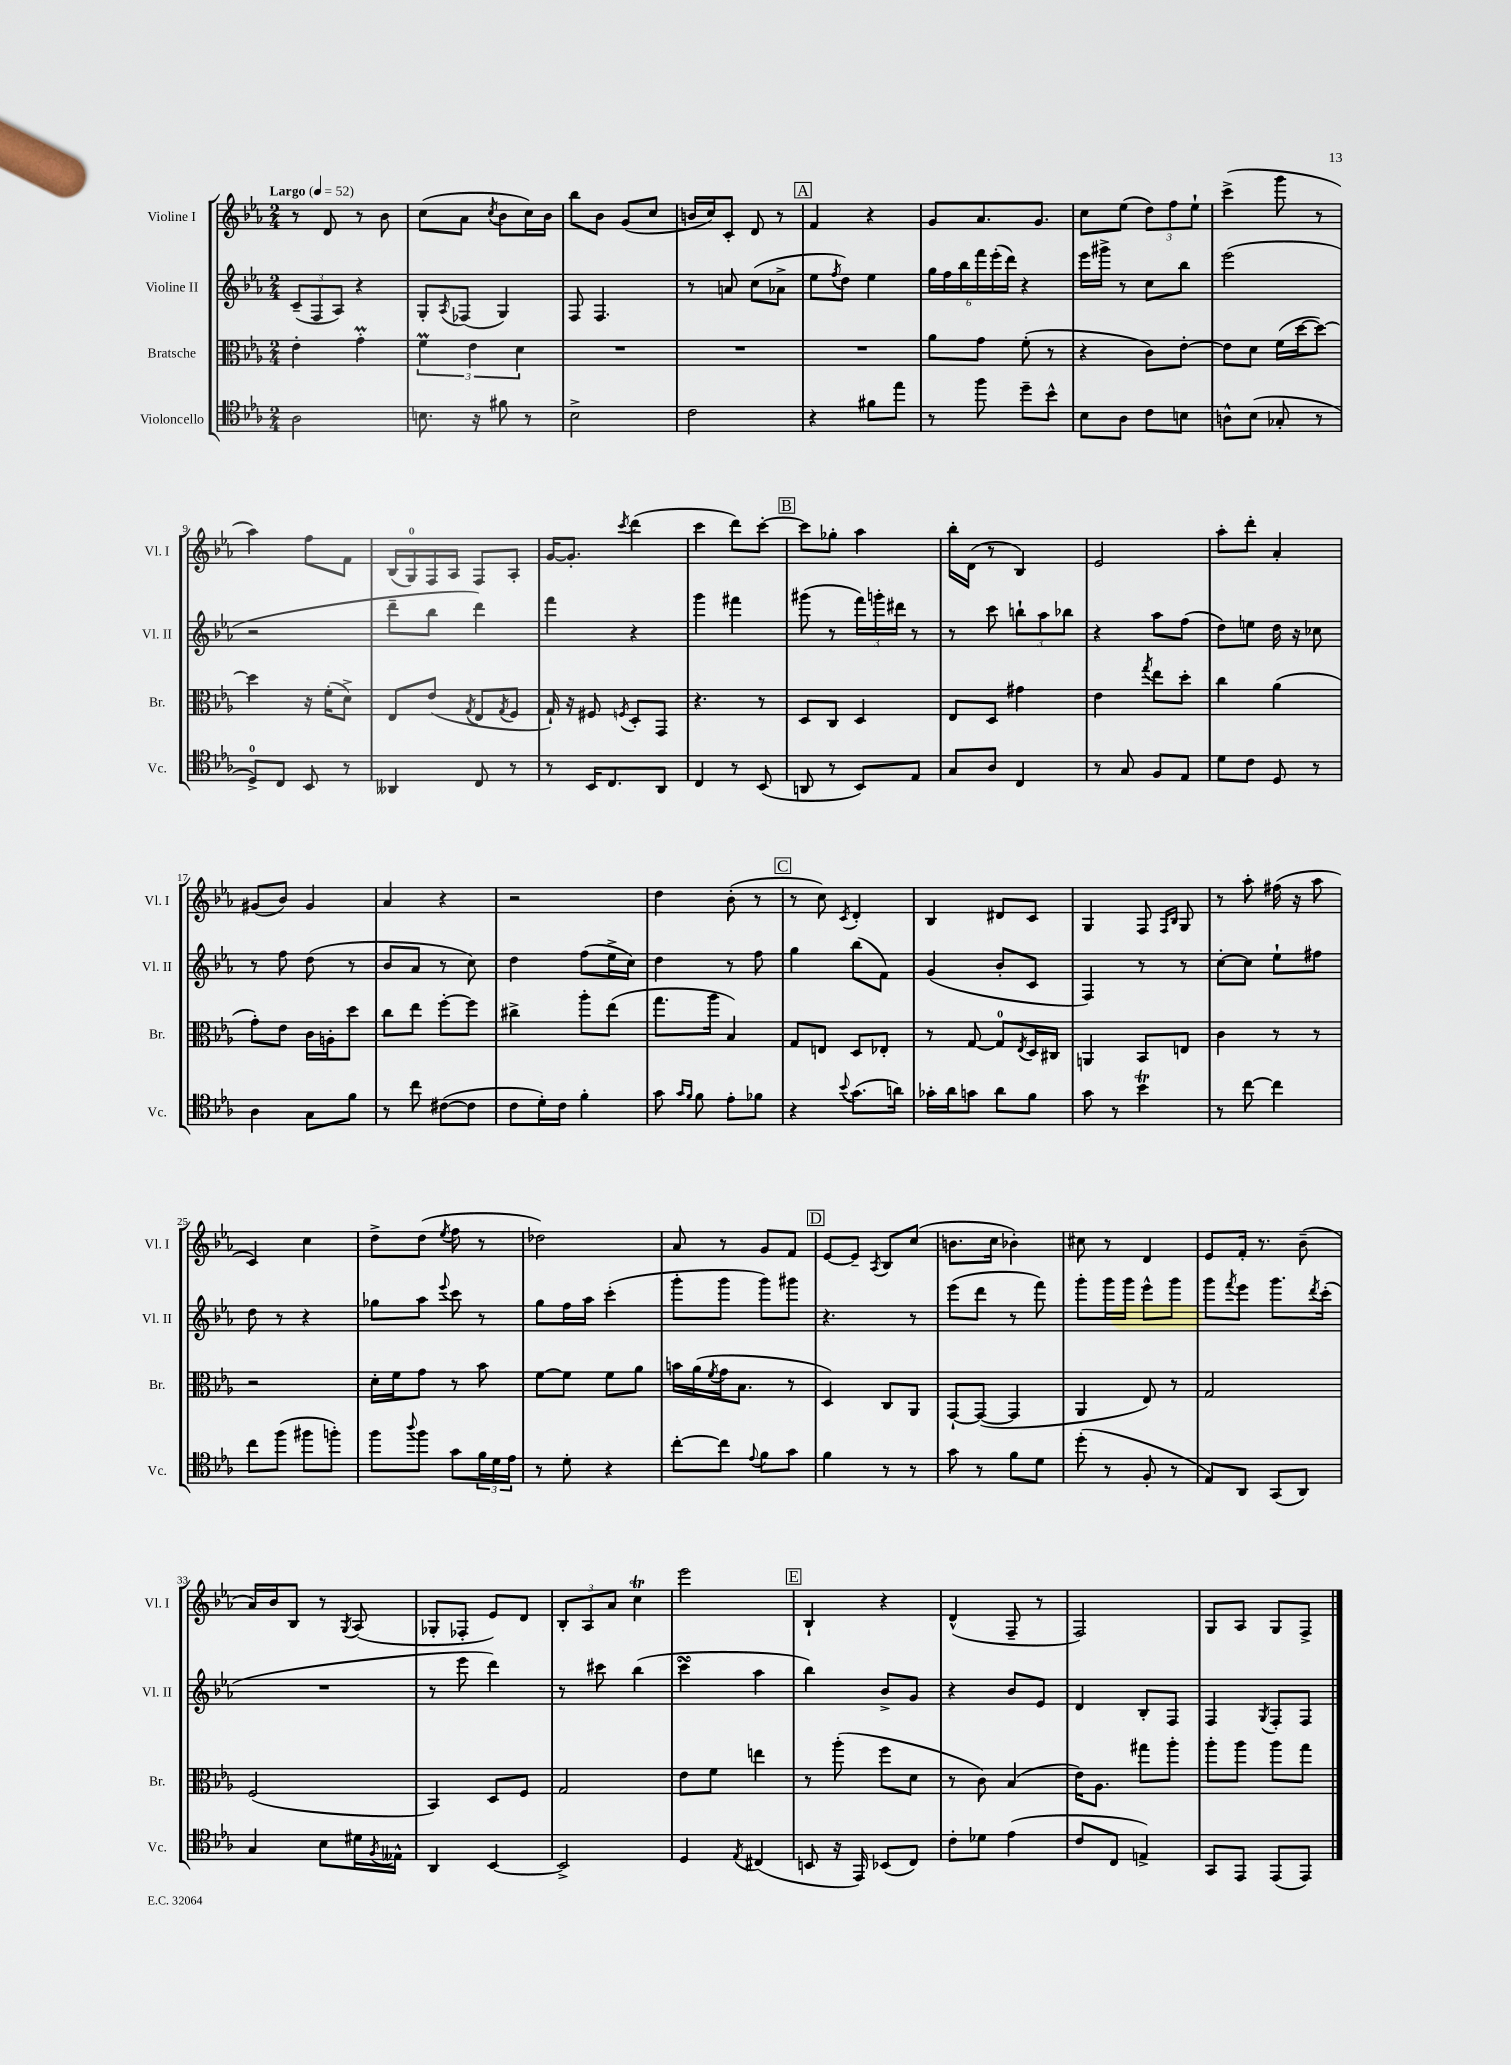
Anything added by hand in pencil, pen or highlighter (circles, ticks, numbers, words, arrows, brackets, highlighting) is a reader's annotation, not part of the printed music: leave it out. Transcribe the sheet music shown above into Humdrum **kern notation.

**kern	**kern	**kern	**kern
*staff4	*staff3	*staff2	*staff1
*clefC4	*clefC3	*clefG2	*clefG2
*k[b-e-a-]	*k[b-e-a-]	*k[b-e-a-]	*k[b-e-a-]
*M2/4	*M2/4	*M2/4	*M2/4
*MM52	*MM52	*MM52	*MM52
2A-	4e-'	(12c~	8r
.	.	12F	.
.	.	.	8d
.	.	12A-)	.
.	4g'	4r	8r
.	.	.	8b-
=	=	=	=
8.B	6f	8G'	(8cc
.	.	8qA-	.
.	.	(8F-	8a-
.	6e-	.	.
16r	.	.	.
.	.	.	8qcc
8f#	.	4G)	8b-
.	6d	.	.
8r	.	.	16cc)
.	.	.	16b-
=	=	=	=
2B-^	2r	8F	8bb-
.	.	4.F	8b-
.	.	.	(8g
.	.	.	8cc
=	=	=	=
2c	2r	8r	16b
.	.	.	16cc)
.	.	8a	8c'
.	.	(8cc	8d
.	.	8a-^	8r
=	=	=	=
4r	2r	8ee-	4f
.	.	8qff	.
.	.	8dd)	.
8f#	.	4ee-	4r
8ee-	.	.	.
=	=	=	=
8r	8a-	24gg	8g
.	.	24ff	.
.	.	24bb-	.
8ff	8g	24fff	8.a-
.	.	(24eee-'	.
.	.	24ddd)	.
8dd~	(8f'	4r	.
.	.	.	8.g
8b-^^	8r	.	.
=	=	=	=
8B-	4r	16eee-	8cc
.	.	16ggg#^	.
8A-	.	8r	(8ee-
8c	8c)	8cc	12dd)
.	.	.	12ff
8B	[8e-'	8bb-	.
.	.	.	12ee-`
=	=	=	=
8A^^	8e-]	(2eee-	(4ccc^
(8B-	8d	.	.
8G-'	(16f	.	8ggg
.	[16dd	.	.
8r	8dd_)	.	8r
=	=	=	=
8D^)	4dd]	2r	4aa-)
8C	.	.	.
8BB-	16r	.	8ff
.	(16f'	.	.
8r	8d^)	.	8f
=	=	=	=
4AA--	8E-	8ddd~	(16B-
.	.	.	16G)
.	(8e-	8bb-	16F
.	.	.	16A-
.	8qG	.	.
8C	8E-	4ddd)	8F
.	8qG	.	.
8r	8F	.	8A-'
=	=	=	=
8r	16G`)	4fff	[16g
.	16r	.	8.g']
16BB-	8F#	.	.
8.C	.	.	.
.	8qF	.	8qccc
.	8D'	4r	(4ddd
8AA-	8GG	.	.
=	=	=	=
4C	4.r	4ggg	4ccc
8r	.	4fff#	8ddd)
(8BB-	8r	.	[8ccc'
=	=	=	=
8AA	8D	(8ggg#	8ccc]
8r	8C	8r	8gg-'
8BB-)	4D	24fff)	4aa-
.	.	24ggg'	.
.	.	24ddd#	.
8E-	.	8r	.
=	=	=	=
8G	8E-	8r	16bb-'
.	.	.	(16d
8A-	8D	8ccc	8r
4C	4g#	12bb`	4B-)
.	.	12aa-	.
.	.	12bb-	.
=	=	=	=
8r	4e-	4r	2e-
8G	.	.	.
.	8qgg	.	.
8F	8ee-	8aa-	.
8E-	8dd'	(8ff	.
=	=	=	=
8d	4cc	8dd)	8aa-'
8c	.	8ee	8ddd'
8D	(4a-	16dd	4a-'
.	.	16r	.
8r	.	8cc-	.
=	=	=	=
4A-	8g')	8r	(8g#
.	8e-	8ff	8b-)
8G	16c	(8dd	4g#
.	16A'	.	.
8f	8dd	8r	.
=	=	=	=
8r	8cc	8b-	4a-
8cc	8ee-	8a-	.
([8c#	[8ff'	8r	4r
8c#]	8ff]	8cc)	.
=	=	=	=
8c	4cc#^	4dd	2r
16d')	.	.	.
16c	.	.	.
4f'	8aa-'	(8ff	.
.	(8ee-	16ee-^	.
.	.	16cc)	.
=	=	=	=
8g	8.gg	4dd	4dd
16qqg	.	.	.
16qqf	.	.	.
8f	.	.	.
.	16aa-	.	.
8e-'	4B-)	8r	(8b-'
8f-	.	8ff	8r
=	=	=	=
4r	8G	4gg	8r
.	8E	.	8cc)
8qqb-	.	.	8qc
(8.g	8D	(8bb-	4d'
.	8E-'	8f)	.
16a)	.	.	.
=	=	=	=
16g-'	8r	(4g	4B-
16a-	.	.	.
8g	[8G	.	.
8a-	8G]	8b-'	8d#
.	8qE-	.	.
8f	16D	8c	8c
.	16C#	.	.
=	=	=	=
8g	4AA	4F)	4G
8r	.	.	.
4b-	8BB-	8r	8F
.	.	.	16qqF
.	.	.	16qqB-
.	8E	8r	8G
=	=	=	=
8r	4c	[8cc'	8r
[8cc	.	8cc]	8aa-'
4cc]	8r	8ee-`	(16ff#
.	.	.	16r
.	8r	8ff#	8aa-
=	=	=	=
8cc	2r	8dd	4c)
(8ff	.	8r	.
8ff#	.	4r	4cc
8ff')	.	.	.
=	=	=	=
8ff	16d'	8gg-	8dd^
.	16f	.	.
8qqaa-	.	.	.
8ff	8g	8aa-	(8dd
.	.	8qqeee-	8qee-
8g	8r	8ccc	8ff
24f	8b-	8r	8r
24d	.	.	.
24e-	.	.	.
=	=	=	=
8r	[8f	8gg	2dd-)
8d'	8f]	16ff	.
.	.	16aa-	.
4r	8f	(4ccc'	.
.	8a-	.	.
=	=	=	=
[8cc'	16b	8ggg'	8a-
.	(16a-	.	.
.	8qf	.	.
8cc]	16g	8ggg	8r
.	8.B-	.	.
8qqe-	.	.	.
8f	.	8ggg)	8g
8g	8r	8ggg#	8f
=	=	=	=
4f	4D)	4.r	[8e-
.	.	.	8e-~]
.	.	.	8qA-
8r	8C	.	8B-
8r	8AA-	8r	(8cc
=	=	=	=
8g	[8GG`	(8eee-	8.b
8r	(8GG_	8ddd	.
.	.	.	16cc
8f	4GG]	8r	4b-')
8d	.	8fff)	.
=	=	=	=
(8dd'	4AA-	8ggg'	8cc#
8r	.	16ggg	8r
.	.	16ggg	.
8F'	8E-)	8eee-^^	4d
8r	8r	8ggg	.
=	=	=	=
8E-)	2G	8ggg	8e-
.	.	8qfff	.
8AA-	.	8eee-	16f'
.	.	.	8.r
(8GG	.	8.ggg	.
8AA-)	.	.	(8b-~
.	.	8qddd	.
.	.	(16ccc'	.
=	=	=	=
4G	(2F	2r	16a-)
.	.	.	16b-
.	.	.	8B-
8B-	.	.	8r
.	.	.	8qG
16d#	.	.	(8A-
8qF	.	.	.
16E--^^	.	.	.
=	=	=	=
4AA-	4BB-)	8r	8G-'
.	.	8eee-	8F-'
[4BB-	8D	4ddd)	8e-)
.	8F	.	8d
=	=	=	=
2BB-^]	2G	8r	12B-'
.	.	.	12A-
.	.	8ccc#	.
.	.	.	12a-
.	.	(4bb-	4cc
=	=	=	=
4D	8e-	4ccc	2eee-
.	8f	.	.
8qE-	.	.	.
(4C#	4ee	4aa-	.
=	=	=	=
8BB	8r	4bb-)	4B-`
16r	(8aa-'	.	.
16EE-)	.	.	.
(8BB-	8ff	8b-^	4r
8C)	8d	8g	.
=	=	=	=
8c'	8r	4r	(4d^^
8d-	8c)	.	.
(4e-	(4B-	8b-	8F~
.	.	8e-	8r
=	=	=	=
8c	16e-)	4d	2F)
.	8.A-	.	.
8C	.	.	.
4E^)	8gg#	8B-'	.
.	8aa-'	8F	.
=	=	=	=
8GG	8aa-'	4F	8G
8EE-	8aa-	.	8A-
.	.	8qG	.
(8EE-	8aa-	8F'	8G
8EE-)	8gg	8F	8F^
==	==	==	==
*-	*-	*-	*-
